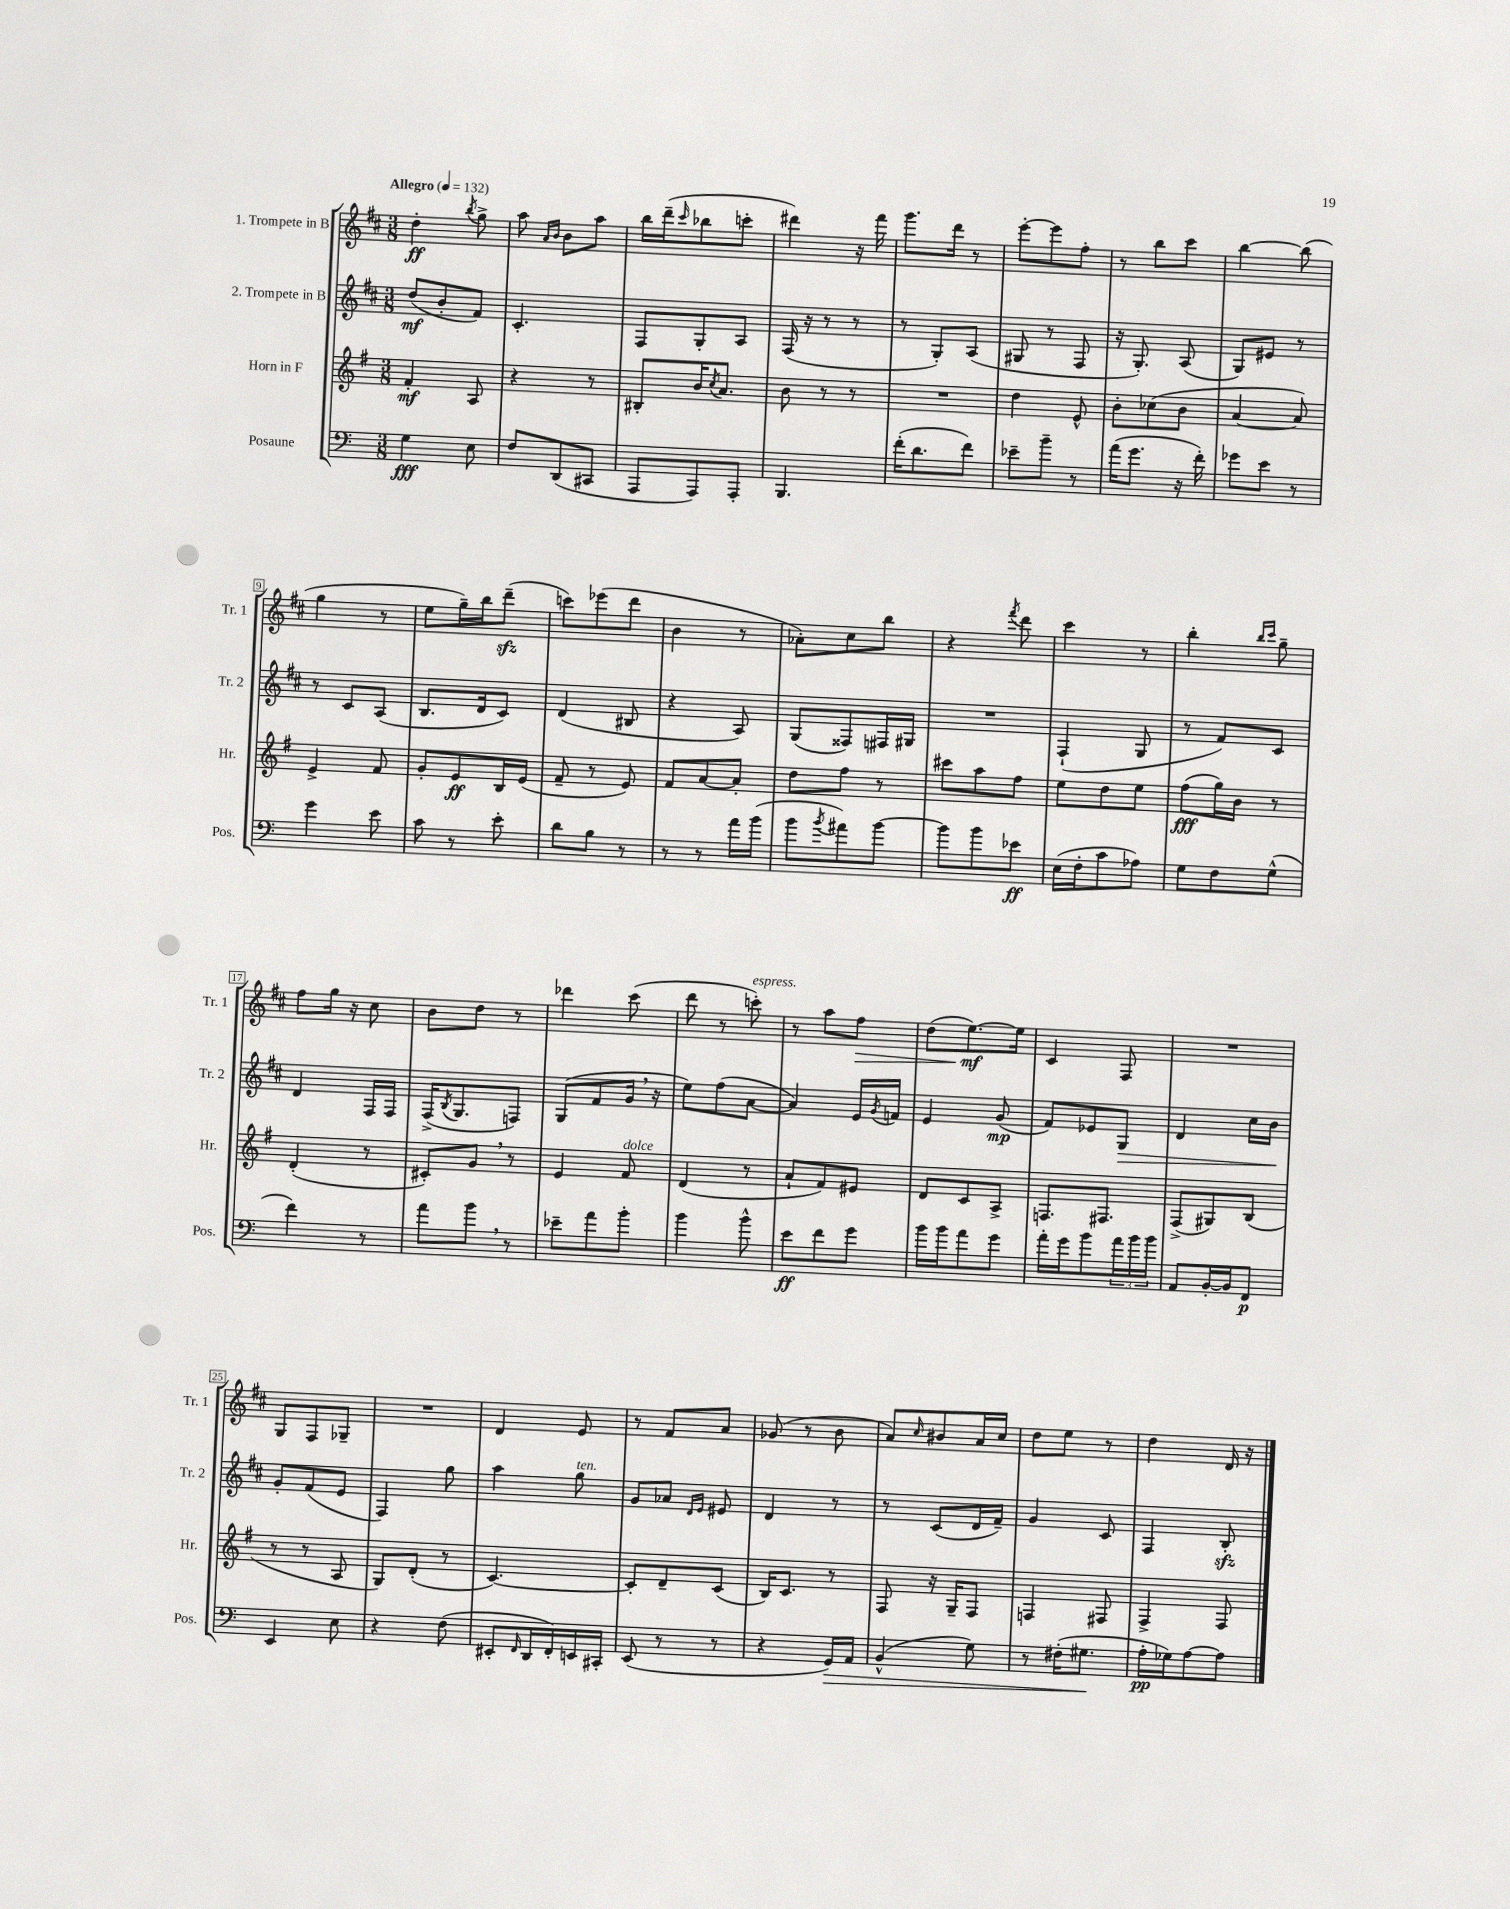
<<
\new StaffGroup <<
\new Staff = "s0" \with { instrumentName = "1. Trompete in B" shortInstrumentName = "Tr. 1" } {
    \clef treble \key d \major \numericTimeSignature \time 3/8 \tempo "Allegro" 4 = 132
    d''4-.\ff \acciaccatura { b''8 } g''8-> |
    a''8 \grace { a'16 b'16 } b'8 a''8 |
    b''16 d'''16--( \grace { cis'''16 } bes''8 c'''8-. |
    dis'''4) r16 fis'''16 |
    g'''8. d'''16 r8 |
    e'''8~-. e'''8 fis''8-. |
    r8 b''8 cis'''8 |
    b''4~ b''8( |
    g''4 r8 |
    e''8 g''16--) b''16 d'''8--\sfz( |
    c'''8) ees'''8( d'''8 |
    b'4 r8 |
    aes'8-.) cis''8 b''8 |
    r4 \acciaccatura { fis'''8 } d'''8 |
    cis'''4 r8 |
    b''4-. \grace { b''16 cis'''16 } g''8-- |
    fis''8 g''16 r16 cis''8 |
    b'8 d''8 r8 |
    des'''4 cis'''8( |
    d'''8 r8 c'''8-.^\markup { \italic "espress." }) |
    r8 a''8 fis''8\> |
    d''8( e''8.~\mf\!) e''16 |
    cis'4 fis8 |
    R4. |
    g8 fis8 ges8-- |
    R4. |
    d'4 e'8 |
    r8 fis'8 a'8 |
    ges'8( r8 b'8 |
    a'8) \grace { cis''16 } bis'8 a'16 cis''16 |
    d''8 e''8 r8 |
    d''4 d'16 r16 \bar "|." |
}
\new Staff = "s1" \with { instrumentName = "2. Trompete in B" shortInstrumentName = "Tr. 2" } {
    \clef treble \key d \major \numericTimeSignature \time 3/8
    d''8\mf( b'8-. fis'8) |
    cis'4.-. |
    fis8 g8-. a8 |
    fis16( r16 r8 r8 |
    r8 g8-.) a8( |
    gis8 r8 fis8 |
    r16 g8.-.) a8( |
    g8) eis'8 r8 |
    r8 cis'8 a8( |
    b8. d'16 cis'8) |
    d'4( bis8 |
    r4 a8) |
    g8( fisis8) fis16 gis16 |
    R4. |
    fis4-!( g8 |
    r8 fis'8) cis'8 |
    d'4 fis16 fis16 |
    fis16->( \acciaccatura { b8 } g8. f8) |
    g8( fis'8 g'16 \breathe r16 |
    e''8) fis''8( a'8~ |
    a'4) e'16 \acciaccatura { g'8 } f'16 |
    e'4 g'8\mp( |
    fis'8) ees'8 g8\> |
    d'4 cis''16 b'16\! |
    g'8-. fis'8( e'8 |
    fis4) g''8 |
    a''4 g''8^\markup { \italic "ten." } |
    g'8 aes'8 \grace { d'16 e'16 } eis'8 |
    d'4 r8 |
    r8 cis'8( d'16 fis'16--) |
    g'4 cis'8 |
    fis4 b8-.\sfz \bar "|." |
}
\new Staff = "s2" \with { instrumentName = "Horn in F" shortInstrumentName = "Hr." } {
    \clef treble \key g \major \numericTimeSignature \time 3/8
    fis'4-.\mf a8 |
    r4 r8 |
    bis8-. b'16 \acciaccatura { c''8 } a'8. |
    b'8 r8 r8 |
    R4. |
    d''4 e'8-^ |
    b'8-. ces''8( b'8 |
    a'4~ a'8) |
    e'4-> fis'8 |
    g'8-. e'8\ff b16 e'16( |
    fis'8-- r8 e'8) |
    fis'8 a'8~ a'8-. |
    d''8 fis''8 r8 |
    cis'''8 a''8 fis''8 |
    e''8 d''8 e''8 |
    fis''8\fff( g''16) b'16 r8 |
    d'4-.( r8 |
    cis'8-.) g'8 \breathe r8 |
    e'4 fis'8^\markup { \italic "dolce" } |
    d'4( r8 |
    a'8-! fis'8) eis'8 |
    d'8 c'8 a8-> |
    f8. fis8. |
    fis8->( gis8) b8( |
    r8 r8 a8 |
    g8) d'8-.( r8 |
    c'4.~) |
    c'8-. d'8-- c'8( |
    b16) c'8. r8 |
    fis8 r16 g16-- fis8 |
    f4 fis8 |
    fis4-> fis8 \bar "|." |
}
\new Staff = "s3" \with { instrumentName = "Posaune" shortInstrumentName = "Pos." } {
    \clef bass \key c \major \numericTimeSignature \time 3/8
    g4\fff e8 |
    f8 d,8( cis,8 |
    a,,8 a,,8) a,,8-. |
    b,,4. |
    f'16-.( d'8. f'8) |
    ees'8-- b'8-- r8 |
    a'16( g'8. r16 f'16-.) |
    ges'8 e'8 r8 |
    g'4 e'8 |
    c'8 r8 e'8-. |
    d'8 b8 r8 |
    r8 r8 a'16 b'16( |
    b'8 \acciaccatura { b'8 } ais'8) b'8~ |
    b'8 b'8 ees'8\ff |
    e16( f16-. c'8 aes8) |
    g8 f8 g8-^( |
    f'4) r8 |
    a'8 b'8 \breathe r8 |
    ees'8-- a'8 b'8-. |
    b'4 b'8-^ |
    e'8\ff f'8 g'8 |
    b'16 b'16 a'8 g'8 |
    a'16-. g'16 b'8 \tuplet 3/2 { a'16 b'16 b'16 } |
    a,8 b,16~-. b,16 f,8\p |
    e,4 e8 |
    r4 f8( |
    eis,8-. \grace { f,16 } d,16 f,16-.) e,16 cis,16-. |
    e,8( r8 r8 |
    r4 g,16\>) a,16 |
    b,4-^( g8) |
    r8 fis16-.( gis8.\! |
    a16-.\pp ges16) a8~ a8 \bar "|." |
}
>>
>>
\layout { \context { \Score \override BarNumber.stencil = #(make-stencil-boxer 0.1 0.3 ly:text-interface::print) } }
